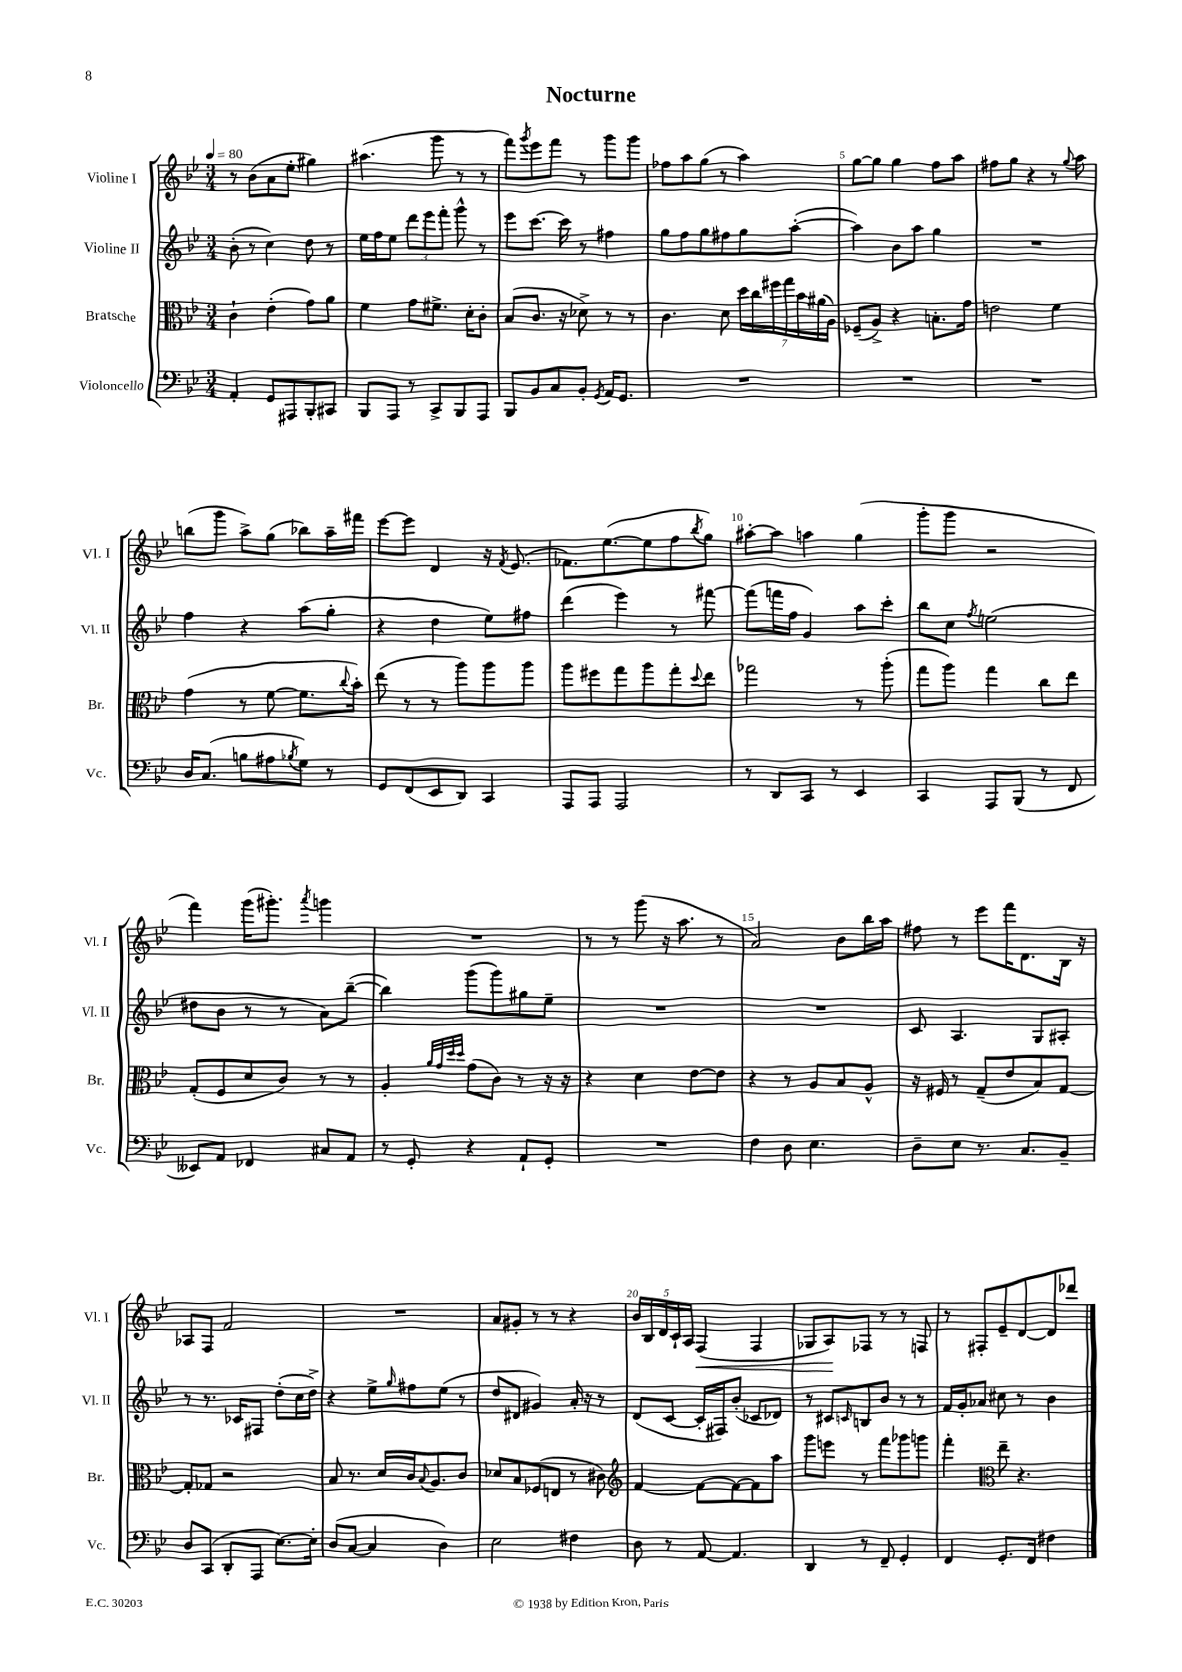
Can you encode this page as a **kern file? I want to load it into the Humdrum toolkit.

**kern	**kern	**kern	**kern	**dynam
*part4	*part3	*part2	*part1	*part1
*staff4	*staff3	*staff2	*staff1	*staff1
*I"Violoncello	*I"Bratsche	*I"Violine II	*I"Violine I	*
*I'Vc.	*I'Br.	*I'Vl. II	*I'Vl. I	*
*clefF4	*clefC3	*clefG2	*clefG2	*
*k[b-e-]	*k[b-e-]	*k[b-e-]	*k[b-e-]	*
*M3/4	*M3/4	*M3/4	*M3/4	*
*MM80	*MM80	*MM80	*MM80	*
=1	=1	=1	=1	=1
4AA'/	4c`\	(8b-'\	8r	.
.	.	8r	(8b-\L	.
8GG/L	(4e-'\	4cc\)	8a\	.
8AAA#X/	.	.	8ee-'\J	.
8BBB-'/	8g\L)	8dd\	4gg#X\)	.
8CC#X/J	8a\J	8r	.	.
=2	=2	=2	=2	=2
8BBB-/L	4f\	16ee-\LL	(4.aa#X\	.
.	.	16ff\J	.	.
8AAA/J	.	8ee-\J	.	.
8r	8g\L	12ddd\L	.	.
.	.	12eee-\	.	.
8CC^/L	8.f#X^\J	.	8ggg\	.
.	.	12fff'\J	.	.
8BBB-/	.	8ggg^^\	8r	.
.	16d'\KL	.	.	.
8AAA/J	8c'\J	8r	8r	.
=3	=3	=3	=3	=3
8BBB-/L	(8B-/L	8eee-\L	8fff\L)	.
.	.	.	8qggg/	.
8BB-/	8.c/J	[8.ccc\J	8eee-\	.
8C/	.	.	8fff\J	.
.	16r	16ccc\]	.	.
8BB-'/J	8d-X^\)	8r	8r	.
8qGG/	.	.	.	.
16AA/KL	8r	4ff#X\	8ggg\L	.
8.GG/J	.	.	.	.
.	8r	.	8ggg\J	.
=4	=4	=4	=4	=4
2.r	4.c\	8gg\L	8ff-X\L	.
.	.	8ff\	8aa\	.
.	.	8gg\	(8gg\J	.
.	8d\	8ff#X\	8r	.
.	28dd\LL	8gg\	4aa\)	.
.	28cc\	.	.	.
.	28ff#X\	.	.	.
.	28gg\	.	.	.
.	.	([8aa'\J	.	.
.	28b-\	.	.	.
.	(28a#X\	.	.	.
.	28A\JJ)	.	.	.
=5	=5	=5	=5	=5
2.r	(8F-X~/L	4aa\])	[8gg\L	.
.	8A^/J)	.	8gg\J]	.
.	4r	8b-\L	4gg\	.
.	.	8aa\J	.	.
.	8.Bn'\L	4gg\	8ff\L	.
.	.	.	8aa\J	.
.	16g\Jk	.	.	.
=6	=6	=6	=6	=6
2.r	2en\	2.r	8ff#X\L	.
.	.	.	8gg\J	.
.	.	.	4r	.
.	4f\	.	8r	.
.	.	.	8qqgg/	.
.	.	.	8aa\	.
!!LO:LB:g=z
=7	=7	=7	=7	=7
16D/KL	(4g\	4ff\	(8bbn\L	.
(8.C/J	.	.	.	.
.	.	.	8ggg\J	.
8Bn\L	8r	4r	8aa^\L)	.
8A#X\	[8f\	.	(8gg\J	.
8qB-X/	.	.	.	.
8G\J)	8.f\L]	(8aa\L	8bb-X\L)	.
8r	.	8gg'\J	16aa~\L	.
.	8qqcc/	.	.	.
.	16b-'\Jk)	.	16fff#X\JJ	.
=8	=8	=8	=8	=8
8GG/L	(8ee-\	4r	[8eee-\L	.
(8FF/	8r	.	8eee-\J]	.
8EE-/	8r	4dd\	4d/	.
8DD/J)	8aa\L)	.	.	.
4CC/	8aa\	8ee-\L)	16r	.
.	.	.	8qf/	.
.	.	.	(8.e-/	.
.	8aa\J	8ff#X\J	.	.
=9	=9	=9	=9	=9
8AAA/L	8aa\L	(4ddd\	8.f-X\L)	.
8AAA/J	8ff#X\	.	.	.
.	.	.	([8.ee-\	.
2AAA/	8gg\	4eee-\)	.	.
.	8aa\	.	8ee-\]	.
.	8gg'\	8r	8ff\	.
.	8qqdd/	.	8qbb-/	.
.	8ee-\J	[8fff#X\	8gg\J)	.
=10	=10	=10	=10	=10
8r	2gg-X\	(8fff#\L]	[8aa#X'\L	.
8DD/L	.	16fffn\L	8aa#\J]	.
.	.	16ff\JJ	.	.
8CC/J	.	4g/)	4aan\	.
8r	.	.	.	.
4EE-/	8r	8aa\L	(4gg\	.
.	(8aa'\	8ccc'\J	.	.
=11	=11	=11	=11	=11
4CC/	8gg\L	8bb-\L	8ggg'\L	.
.	8aa\J)	8cc\J	8ggg\J	.
.	.	8qff/	.	.
8AAA/L	4gg\	(2een\	2r	.
(8BBB-/J	.	.	.	.
8r	8cc\L	.	.	.
8FF/	8ee-\J	.	.	.
!!LO:LB:g=z
=12	=12	=12	=12	=12
8EE--X/L)	(8G'/L	8dd#X\L	4fff\)	.
8AA/J	8F/	8b-\J	.	.
4FF-X/	8d/	8r	(16ggg\KL	.
.	.	.	8.ggg#X'\J)	.
.	8c/J)	8r	.	.
.	.	.	8qaaa/	.
8C#X/L	8r	8a\L)	4gggn\	.
8AA/J	8r	([8bb-~\J	.	.
=13	=13	=13	=13	=13
8r	4A'/	4bb-\])	2.r	.
8GG'/	.	.	.	.
.	32qqa/LLL	.	.	.
.	32qqg/	.	.	.
.	32qqdd/	.	.	.
.	32qqdd/JJJ	.	.	.
4r	(8g\L	(8ggg\L	.	.
.	8c\J)	8ggg\)	.	.
8AA`/L	8r	8gg#X\	.	.
8GG'/J	16r	8ee-~\J	.	.
.	16r	.	.	.
=14	=14	=14	=14	=14
2.r	4r	2.r	8r	.
.	.	.	8r	.
.	4d\	.	(8ggg\	.
.	.	.	16r	.
.	.	.	8.aa\	.
.	[8e-\L	.	.	.
.	8e-\J]	.	8r	.
=15	=15	=15	=15	=15
4F\	4r	2.r	2a/)	.
8D\	8r	.	.	.
4.E-\	8A/L	.	.	.
.	8B-/	.	8b-\L	.
.	8A^^/J	.	16bb-\L	.
.	.	.	16aa\JJ	.
=16	=16	=16	=16	=16
8D~\L	16r	8c/	8ff#X\	.
.	16F#X/	.	.	.
8E-\J	8r	4.A/	8r	.
8.r	(8G~/L	.	8eee-\L	.
.	8e-/	.	16fff\K	.
8.C/L	.	.	8.d\	.
.	8B-/)	8G/L	.	.
8BB-~/J	[8G/J	8A#X'/J	16B-\Jk	.
.	.	.	16r	.
!!LO:LB:g=z
=17	=17	=17	=17	=17
8D/L	8G'/L]	8r	8A-X/L	.
(8CC/J	8G-X/J	8.r	8F/J	.
8DD'/L	2r	.	2f/	.
.	.	16c-X/KL	.	.
8AAA/J	.	8F#X/J	.	.
[8.E-\L)	.	(8dd'\L	.	.
.	.	16cc\L	.	.
16E-'\Jk]	.	16dd^\JJ)	.	.
=18	=18	=18	=18	=18
(8D/L	8B-/	4r	2.r	.
[8C/J	8.r	.	.	.
4C/]	.	8ee-^\L	.	.
.	16d/LL	.	.	.
.	.	16qqgg/	.	.
.	16c/J	8ff#X\	.	.
.	8qqB-/	.	.	.
.	8.A/	.	.	.
4D\)	.	(8ee-\J	.	.
.	8c/J	8r	.	.
=19	=19	=19	=19	=19
2E-\	8d-X/L	8dd/L	8a/L	.
.	8B-/	8d#X/J	8g#X'/J	.
.	(8F-X/	4g#X/)	8r	.
.	8En/J	.	8r	.
4F#X\	8r	16a'/	4r	.
.	.	16r	.	.
.	8c#X\)	8r	.	.
=20	=20	=20	=20	=20
*	*clefG2	*	*	*
8D\	[4f/	(8d/L	20b-/LL	.
.	.	.	20B-/	.
.	.	.	20d/	.
8r	.	[8c/J	.	.
.	.	.	20c`/	.
.	.	.	20A/JJ	.
!	!	!	!	!LO:HP:b
[8AA/	8f\L_	16c'/LL]	(4F/	<
.	.	16F#X/J)	.	.
4.AA/]	8f\_	(8b-'/J	.	.
.	8f\]	8c-X/L	4F/	.
.	8aa\J	8d-X/J)	.	.
=21	=21	=21	=21	=21
4DD/	8ggg\L	8r	8G-X/L	.
.	8eeen\J	8c#X/L	8A/)	.
.	.	16qqcn/	.	.
8r	8r	8Bn/	8F-X/J	[
8FF~/	8fff\L	8b-/J	8r	.
4GG'/	8ggg-X\	8r	8r	.
.	8gggn\J	8r	8Fn/	.
=22	=22	=22	=22	=22
4FF/	4fff'\	16f/LL	8r	.
.	.	16g'/J	.	.
.	.	8a-X/J	8F#X'/L	.
*	*clefC3	*	*	*
8.GG'/L	8ee-~\	8cc#X\	8e-~/	.
.	4.r	8r	[8d/	.
16FF/Jk	.	.	.	.
4F#X\	.	4b-\	8d/]	.
.	.	.	8ddd-X/J	.
==	==	==	==	==
*-	*-	*-	*-	*-
